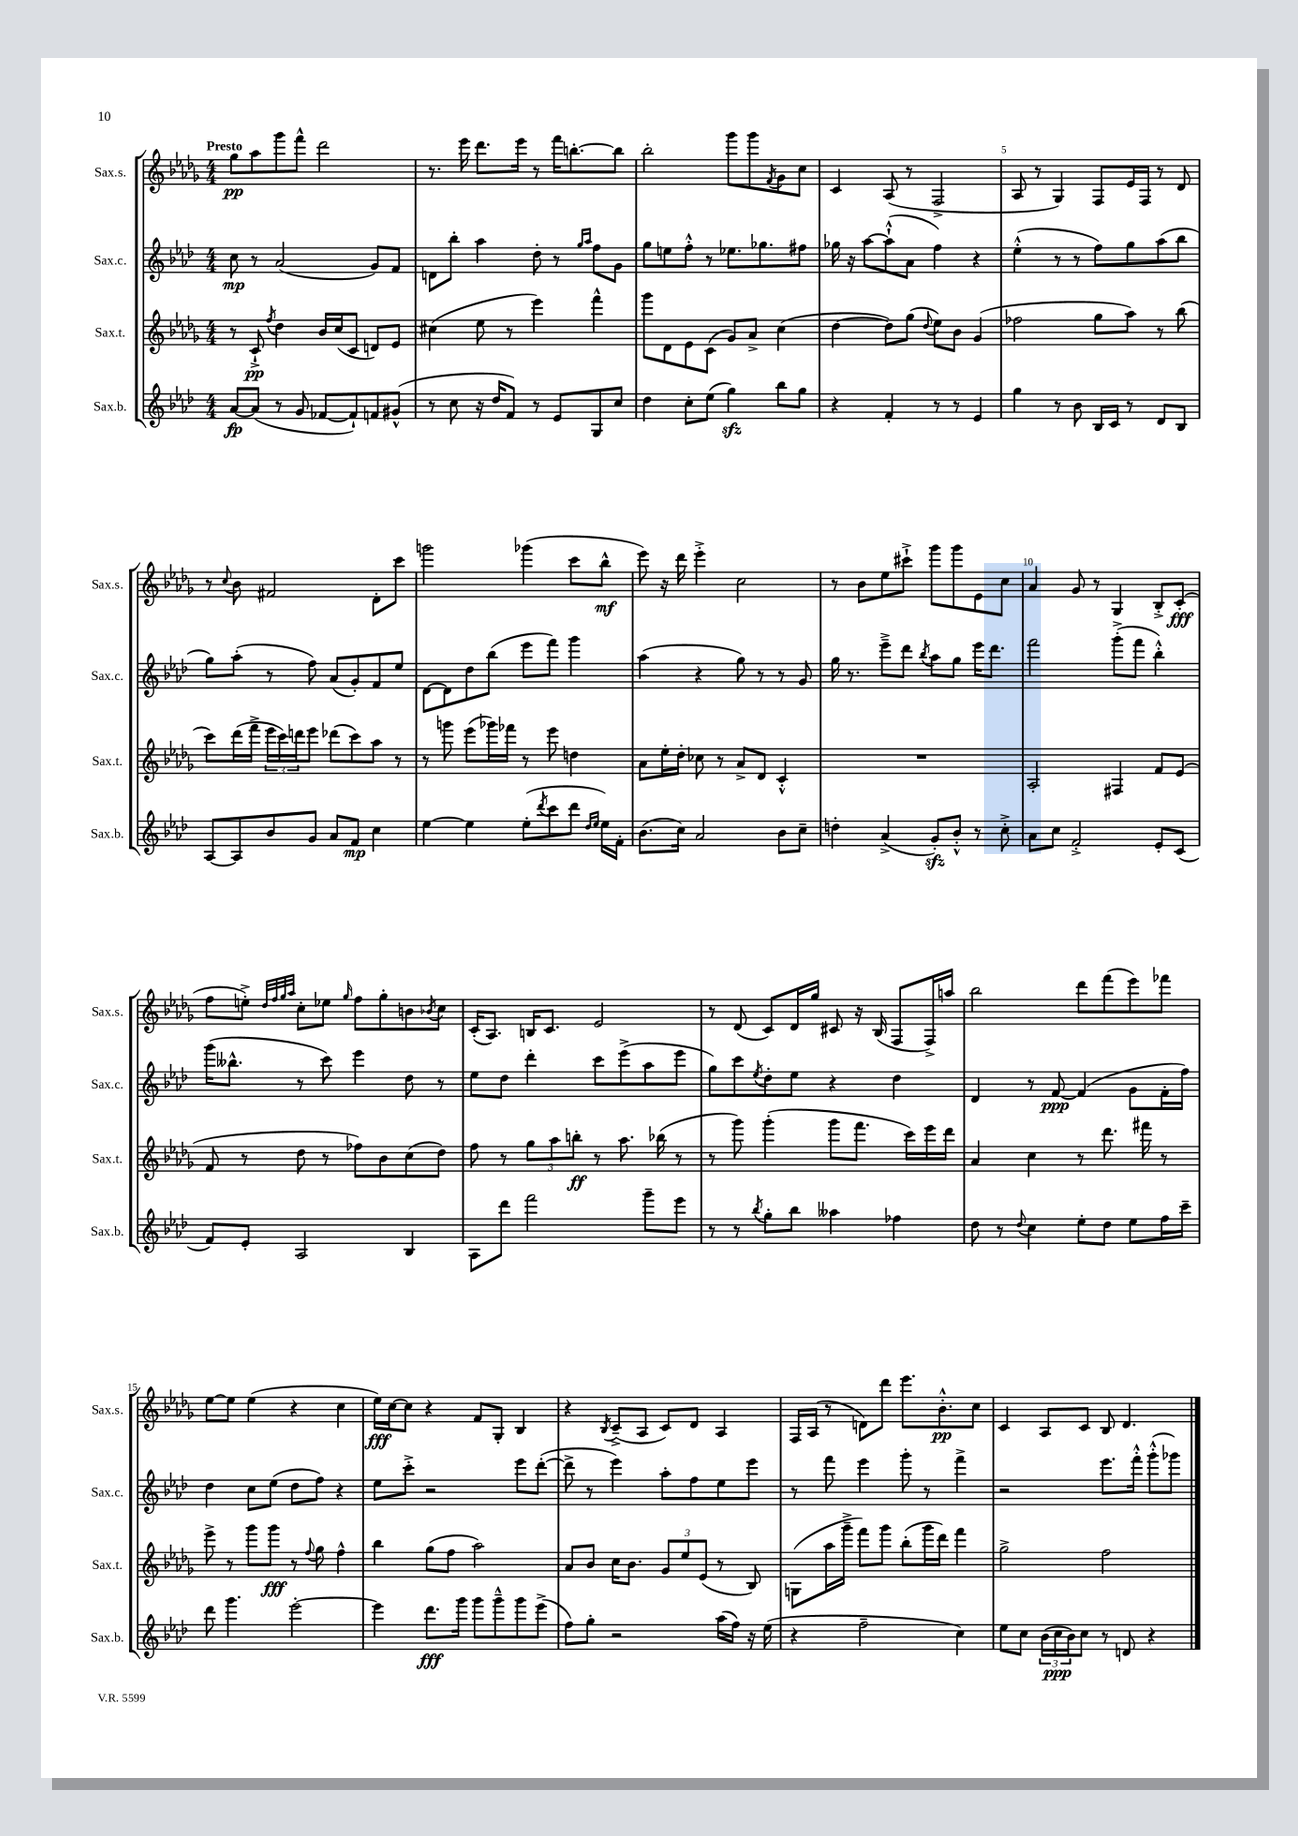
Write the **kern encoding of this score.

**kern	**kern	**kern	**kern
*staff4	*staff3	*staff2	*staff1
*clefG2	*clefG2	*clefG2	*clefG2
*k[b-e-a-d-]	*k[b-e-a-d-g-]	*k[b-e-a-d-]	*k[b-e-a-d-g-]
*M4/4	*M4/4	*M4/4	*M4/4
[8a-	8r	8cc	8gg-
(8a-]	8c`^	8r	8aa-
.	8qff	.	.
8r	4dd-	(2a-	8ggg-
8g	.	.	8fff^^
[8f-	16b-	.	2ddd-
.	(16cc	.	.
8f-`])	8c	.	.
8f	8d)	8g)	.
(8g#^^	8e-	8f	.
=	=	=	=
8r	(4cc#	8d	8.r
8cc	.	8bb-'	.
.	.	.	16eee-
16r	8ee-	4aa-	8.ddd-
16dd-	.	.	.
8f)	8r	.	.
.	.	.	16eee-
8r	4eee-)	8dd-'	8r
8e-	.	8r	16fff
.	.	.	[8.bb'
.	.	16qqgg	.
.	.	16qqaa-	.
8G	4fff^^	8ff	.
8cc	.	8g	8bb]
=	=	=	=
4dd-	8ggg-	8gg	2bb-'
.	8d-	8ee	.
8cc'	8e-	8ff'^^	.
(8ee-	(8c	8r	.
4gg)	8g-)	8.ee-	8ggg-
.	8a-^	.	8ggg-
.	.	8.gg-	.
.	.	.	8qf
8bb-	(4cc	.	8g-
8gg	.	8ff#	8cc
=	=	=	=
4r	[4dd-	16gg-	4c
.	.	16r	.
.	.	[8aa-	.
4f'	8dd-])	(8aa-`^^]	(8A-
.	(8gg-	8a-	8r
.	8qqdd-	.	.
8r	8ee-)	4ff)	2F^
8r	8b-	.	.
4e-	(4g-	4r	.
=	=	=	=
4gg	2ff-	(4ee-'^^	8A-
.	.	.	8r
8r	.	8r	4G-)
8b-	.	8r	.
16B-	8gg-	8ff)	8F
16c	.	.	.
8r	8aa-)	8gg	16e-
.	.	.	16F
8d-	8r	(8aa-	8r
8B-	(8bb-	8bb-	8d-
=	=	=	=
[8A-	8ccc)	8gg)	8r
.	.	.	8qqcc
8A-]	(16ddd-	(8aa-'	8b-
.	16fff^	.	.
8b-	24eee-	8r	2f#
.	24ccc)	.	.
.	24ddd	.	.
8g	8eee-	8ff)	.
8a-	(8ddd-	(8a-	.
8f	8ccc)	8g')	.
4cc	8aa-	8f	8d-'
.	8r	8ee-	8ccc
=	=	=	=
[4ee-	8r	[8d-	2ggg
.	8ggg	8d-]	.
4ee-]	(8eee-	8dd-	.
.	16ggg-)	(8bb-	.
.	16fff-	.	.
(8ee-'	8r	8eee-	(4ggg-
8qddd-	.	.	.
8ccc	8eee-	8fff)	.
8ddd-	4dd	4ggg	8ccc
16qqdd-	.	.	.
16qqee-	.	.	.
16ee-)	.	.	8bb-^^
16f'	.	.	.
=	=	=	=
(8.b-	8a-	(4aa-	8eee-)
.	16ee-'	.	16r
16cc)	16dd-'	.	16ddd-
2a-	8cc-	4r	4eee-'^
.	8r	.	.
.	8a-^	8gg)	2cc
.	8d-	8r	.
8b-	4c'^^	8r	.
8cc~	.	8g	.
=	=	=	=
4dd'	1r	16gg	8r
.	.	8.r	.
.	.	.	8b-
(4a-^	.	8eee-~^	8ee-
.	.	8ddd-	8ccc#`^
.	.	8qbb-	.
8g')	.	8aa-	8ggg-
8b-'^^	.	8gg	8ggg-
8r	.	16eee-	8e-
.	.	8.ddd-	.
8cc'^	.	.	8cc
=	=	=	=
8a-	2A-'	2fff	4a-
8cc	.	.	.
2f'^	.	.	8g-
.	.	.	8r
.	4F#	(8ggg'^	4G-
.	.	8fff	.
8e-'	8f	4bb-'^^)	8B-'^
(8c	(8e-	.	(8c'
=	=	=	=
8f)	8f	(16ggg	8ff
.	.	8.bb--^^	.
8e-'	8r	.	8ee'^)
.	.	.	32qqdd-
.	.	.	32qqff
.	.	.	32qqgg-
.	.	.	32qqaa-
2A-	8dd-	8r	8cc'
.	8r	8ccc)	8ee-
.	.	.	16qqgg-
.	8ff-)	4eee-	8ff
.	8b-	.	8gg-'
4B-	(8cc	8dd-	8b
.	.	.	8qb-
.	8dd-)	8r	8cc
=	=	=	=
8A-	8ff	8ee-	(16c'
.	.	.	8.A-)
8ddd-	8r	8dd-	.
2fff	12gg-	4ddd-'	16B
.	.	.	8.c
.	12aa-	.	.
.	12bb'	.	.
.	8r	8ccc	2e-
.	8.aa-	(8eee-^	.
8ggg~	.	8aa-	.
.	(16bb-	.	.
8eee-	8r	8eee-	.
=	=	=	=
8r	8r	8gg)	8r
8r	8ggg-)	8ccc	(8d-
8qbb-	.	8qee-	.
8gg'	(4ggg-'	8dd-'	8c)
8bb-	.	8ee-	16d-
.	.	.	16gg-
4aa--	8ggg-	4r	8c#
.	8.fff	.	16r
.	.	.	(16B-
4ff-	.	4dd-	8F
.	16ccc)	.	.
.	16eee-	.	16F^)
.	16ddd-	.	16aa
=	=	=	=
8dd-	4a-	4d-	2bb-
8r	.	.	.
8qqdd-	.	.	.
4cc	4cc	8r	.
.	.	[8f	.
8ee-'	8r	(4f]	8ddd-
8dd-	8.ddd-	.	(8fff
8ee-	.	8g	8eee-)
.	16fff#	.	.
16ff	8r	16f'	8fff-
16ccc~	.	16ff)	.
=	=	=	=
8ddd-	8eee-^	4dd-	[8ee-
4.ggg	8r	.	8ee-]
.	8ggg-	8cc	(4ee-
.	8ggg-	(8ee-	.
[2eee-'	8r	8dd-	4r
.	8qqff	.	.
.	8gg-	8ff)	.
.	4ff^^	4r	4cc
=	=	=	=
4eee-]	4bb-	8ee-	16ee-)
.	.	.	[16cc
.	.	8ccc'^	8cc]
8.ddd-	(8gg-	2r	4r
.	8ff	.	.
16ggg	.	.	.
8ggg	2aa-)	.	8f
8ggg~^^	.	.	8G-'
8ggg	.	8eee-	4B-
(8eee-^	.	([8ddd-'	.
=	=	=	=
8ff)	8a-	8ddd-^]	4r
8gg'	8b-	8r	.
.	.	.	8qB-
2r	16cc	4eee-)	(8c~^
.	8.b-	.	.
.	.	.	8A-
.	12g-	8aa-'	8c)
.	12ee-	.	.
.	.	8ff	8d-
.	(12e-	.	.
(16aa-	8r	8ee-	4A-
16ff)	.	.	.
16r	8B-)	8eee-	.
(16ee-	.	.	.
=	=	=	=
4r	(8G	8r	16F
.	.	.	(16A-
.	16aa-	8fff	8r
.	16ggg-~^	.	.
2ff~	8fff)	4eee-	8d)
.	8ggg-	.	8ddd-
.	(8bb-'	8ggg'	8.eee-
.	16ggg-	8r	.
.	16ddd-)	.	8.b-'^^
4cc)	4fff	4fff^	.
.	.	.	8cc
=	=	=	=
8ee-	2gg-^	2r	4c
8cc	.	.	.
(24b-	.	.	8A-
24cc	.	.	.
24b-)	.	.	.
8cc	.	.	8c
8r	2ff	8.eee-	8B-
8d	.	.	4.d-
.	.	16fff'^^	.
4r	.	(8ggg'^^	.
.	.	8ggg-)	.
==	==	==	==
*-	*-	*-	*-
